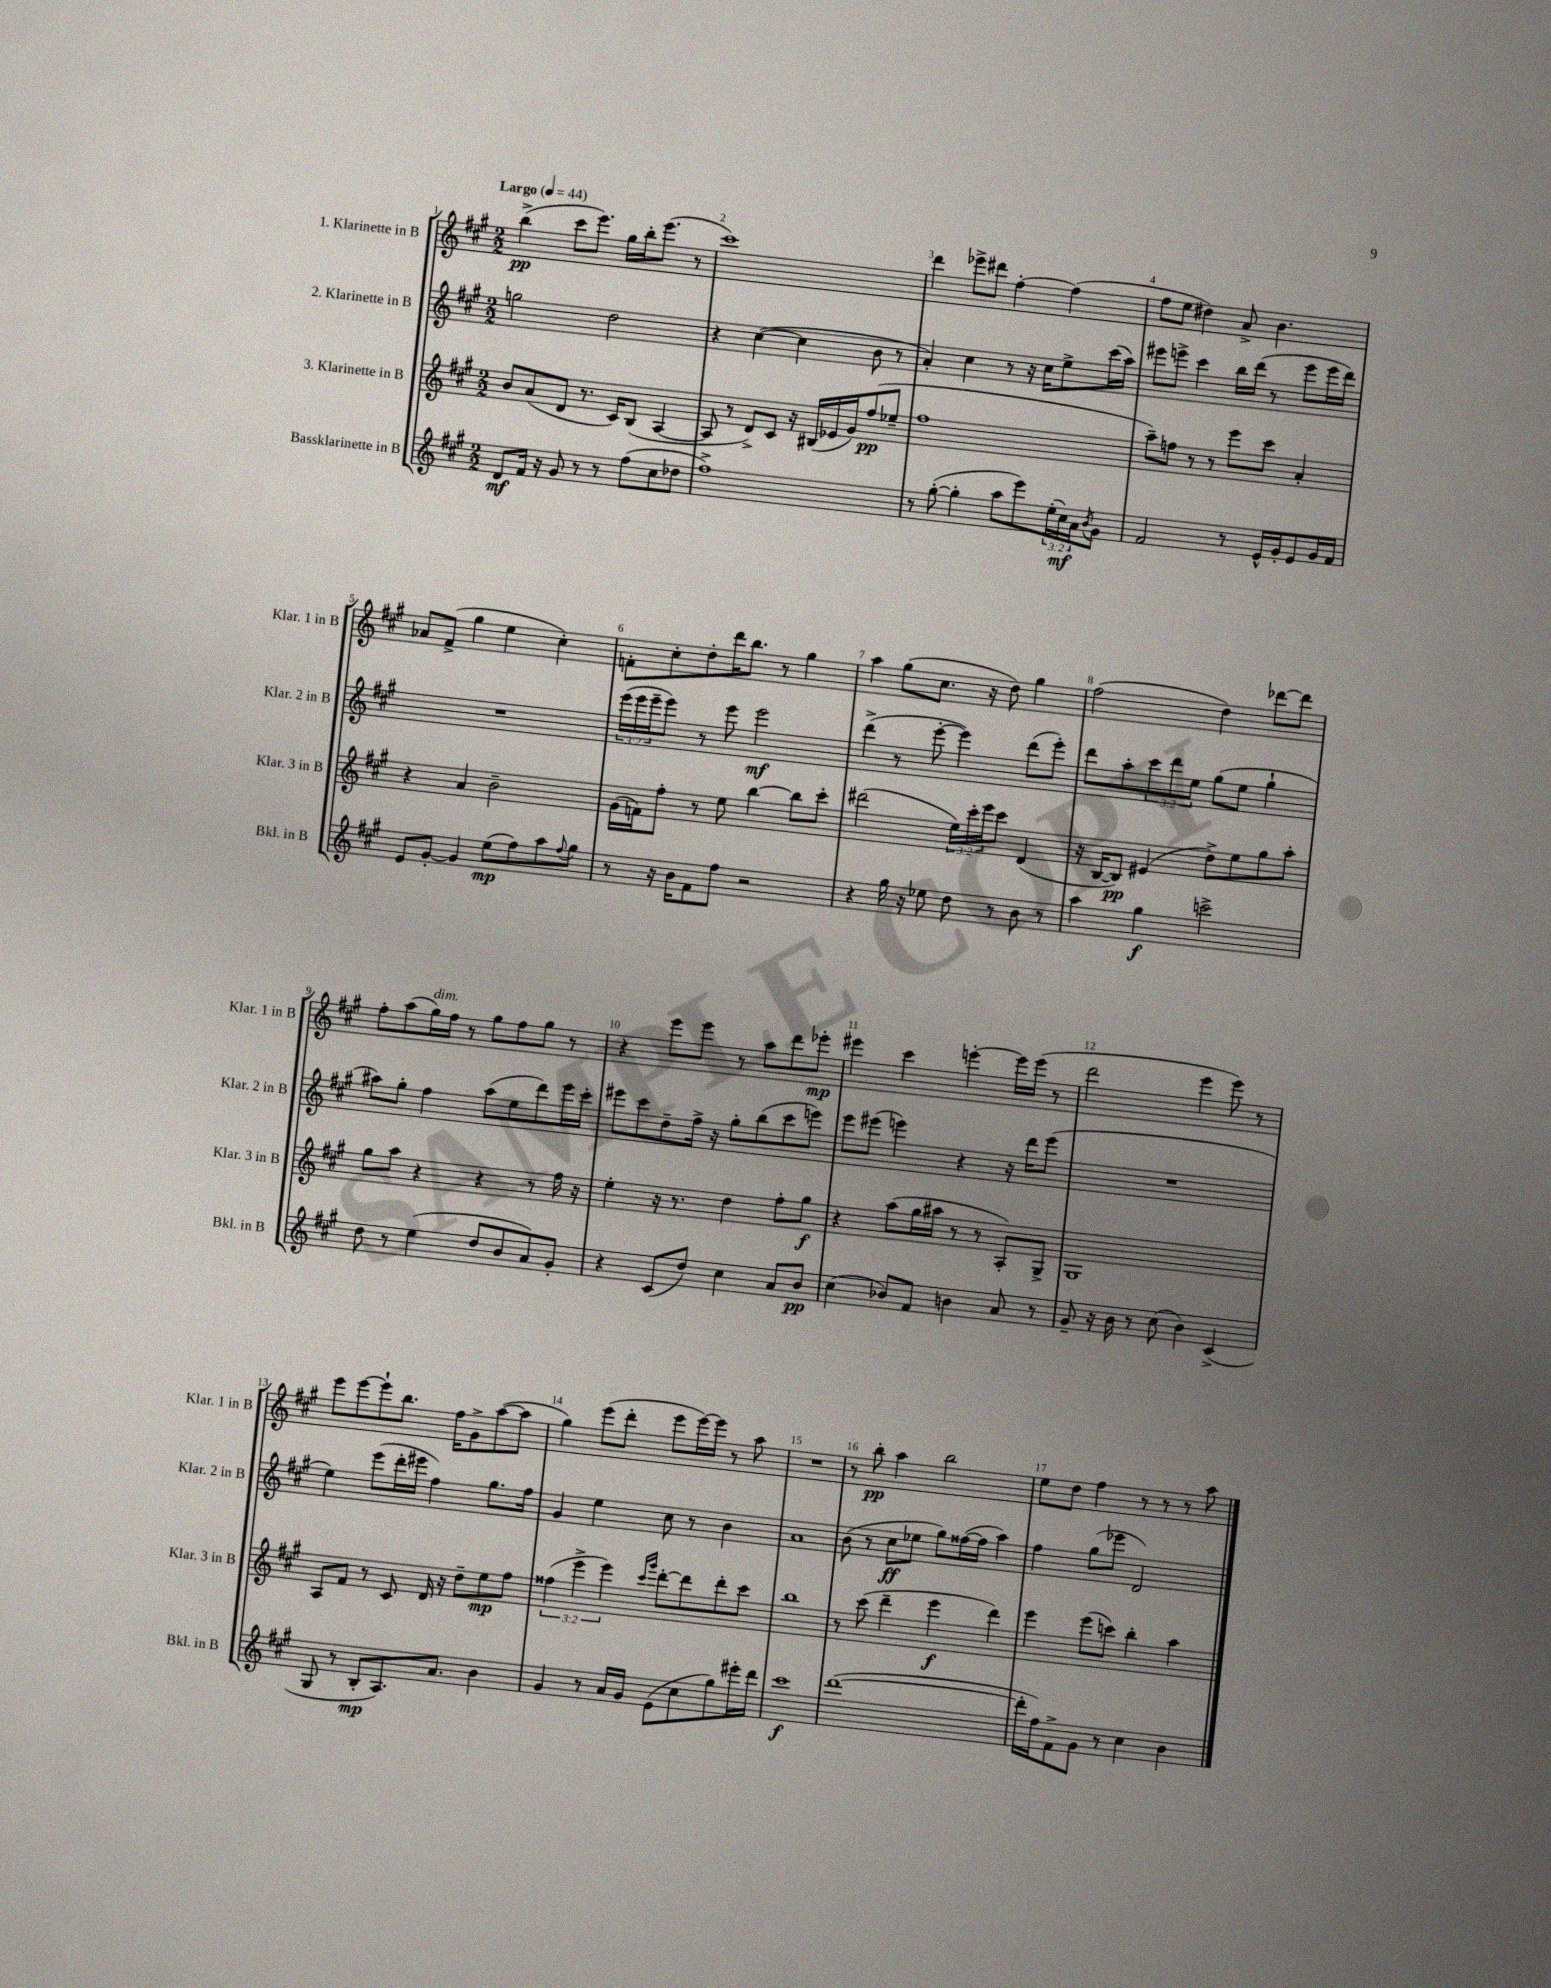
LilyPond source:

<<
\new StaffGroup <<
\new Staff = "s0" \with { instrumentName = "1. Klarinette in B" shortInstrumentName = "Klar. 1 in B" } {
    \clef treble \key a \major \numericTimeSignature \time 2/2 \tempo "Largo" 4 = 44
    b''4->\pp( cis'''8 e'''8.) gis''16 b''16-. e'''8.( r8 |
    cis'''1) |
    d'''4 ees'''8-> dis'''8 fis''4~-. fis''4( |
    fis''8 e''8 dis''4) a'8-> b'4. |
    aes'8 fis'8->( gis''4 e''4 cis''4-.) |
    f'8-. cis''8-. d''8-. d'''16 b''8. r8 gis''4 |
    a''4 gis''8( cis''8. r16 d''8) gis''4 |
    fis''2( d''4) des'''8~ des'''8 |
    fis''8-. a''8( gis''16^\markup { \italic "dim." }) fis''16 r8 gis''8 fis''8 gis''8 r8 |
    r4 e'''8 e'''8 r8 a''8 d'''8 ees'''8-.\mp |
    eis'''4 cis'''4 e'''4~-. e'''16 e'''16( r8 |
    d'''2 e'''4 e'''8) r8 |
    e'''8 e'''8~ e'''8-! b''8. fis''16 gis'8-> a''8~( a''8 |
    gis''4) e'''8( d'''8-. e'''8 e'''16~) e'''16 r8 a''8 |
    R1 |
    r8 b''8-.\pp a''4 b''2 |
    e''8 d''8 fis''4 r8 r8 r8 a''8 \bar "|." |
}
\new Staff = "s1" \with { instrumentName = "2. Klarinette in B" shortInstrumentName = "Klar. 2 in B" } {
    \clef treble \key a \major \numericTimeSignature \time 2/2 \override Staff.TupletNumber.text = #tuplet-number::calc-fraction-text
    g''2 d''2 |
    r4 cis''4~( cis''4 b'8 r8 |
    a'4-.) cis''4 r8 r16 cis''16 e''8-> cis'''16( a''16) |
    eis'''8 e'''8-> cis'''4 b''16 d'''16( r8 e'''8 e'''16 d'''16) |
    R1 |
    \tuplet 3/2 { e'''16( e'''16 e'''16-- } e'''8) r8 e'''8 e'''2\mf |
    d'''4->( r8 e'''8~-. e'''4) d'''8( e'''8-.) |
    d'''8 a''8-. \tuplet 3/2 { cis'''8 d'''8 e''8 } gis''8( e''8 gis''4-! |
    ais''8) gis''8-. fis''4 ais''8( e''8 d'''8) e'''16 cis'''16-. |
    eis'''8 cis'''8 d''8-- fis''16-> r16 gis''8-. b''8( cis'''8 e'''8) |
    e'''8 eis'''8( e'''4) r4 r16 d'''16 e'''8( |
    R1 |
    e''4) e'''8( d'''16-. eis'''16 fis''4) gis''8. fis''16 |
    gis'4 e''4 cis''8 r8 b'4 |
    a'1 |
    b'8( r8 cis''8\ff ees''8 gis''8) fisis''16~( fisis''16 a''4) |
    fis''4 gis''8( ees'''8 d'2) \bar "|." |
}
\new Staff = "s2" \with { instrumentName = "3. Klarinette in B" shortInstrumentName = "Klar. 3 in B" } {
    \clef treble \key a \major \numericTimeSignature \time 2/2 \override Staff.TupletNumber.text = #tuplet-number::calc-fraction-text
    b'8 a'8( d'8 r8. cis'16) b8( a4~ |
    a8 r8 d'8->) cis'8 r16 bis16( ees'16 gis'16) fis''8\pp( ees''8-- |
    fis''1 |
    a''8--) f''8 r8 r8 e'''8 cis'''8 a'4-. |
    r4 a'4 b'2-- |
    gis'16( f'16) fis''8-. r8 e''8 b''4~ b''8 cis'''8-. |
    dis'''2( \tuplet 3/2 { e''16) cis'''16-. e'''16 } cis'''8 d'4( |
    r16 b16~ b8\pp) eis'4( d''8->) e''8 gis''8 a''8-. |
    gis''8 a''8 r4 r4 r8 fis''16 r16 |
    e''4-. r16 r8. d''4 fis''8-. gis''8\f |
    r4 a''8( gis''16 ais''16 r8 r8 a8-.) gis8-> |
    gis1 |
    a8 fis'8 r8 cis'8 d'16 r16 d''8-- e''8\mp fis''8 |
    \tuplet 3/2 { fisis''4( e'''4-> e'''4) } \grace { cis'''16 gis'''16 } d'''8~-. d'''8 d'''8-. cis'''8 |
    b''1 |
    r8 cis'''8( d'''4-- e'''4\f d'''4) |
    e'''4 e'''8( c'''8) b''4-. a''4 \bar "|." |
}
\new Staff = "s3" \with { instrumentName = "Bassklarinette in B" shortInstrumentName = "Bkl. in B" } {
    \clef treble \key a \major \numericTimeSignature \time 2/2 \override Staff.TupletNumber.text = #tuplet-number::calc-fraction-text
    d'8\mf fis'16 r16 gis'8 r8 r8 fis''8( cis''8 des''8 |
    fis''1->) |
    r8 gis''8~-.( gis''4-. a''8 e'''8) \tuplet 3/2 { e''16-.( cis''16\mf) a'16 } \acciaccatura { b'8 } gis'8 |
    fis'2 r8 e'16-^ gis'16-. e'8 gis'16 fis'16 |
    e'8 gis'8~-. gis'4 e''8\mp( fis''8) a''8 \appoggiatura { fis''8 } gis''8 |
    r8 r16 b'16 fis'8 fis''8 r2 |
    r4 gis''16 r16 ees''8 d''8 r8 b'8 r8 |
    a''4 gis''4\f c'''2-> |
    d''8 r8 e''4( d''8 b'8 a'8) gis'8-. |
    r4 cis'8( d''8) cis''4 a'8 b'8\pp |
    cis''4( bes'8) fis'8 b'4 a'8 r8 |
    gis'8-- r16 b'16 r8 cis''8( b'4) cis'4->( |
    gis8 r8 b8-.\mp a8.) a'8. b'4 |
    gis'4 r8 a'16 gis'16 e'8( cis''8 gis''8) eis'''16-. d'''16 |
    cis'''1\f |
    d'''1~( |
    d'''16-. fis''16) fis'8-> gis'8 r8 cis''4 b'4 \bar "|." |
}
>>
>>
\layout { \context { \Score \override BarNumber.break-visibility = ##(#f #t #t) barNumberVisibility = #all-bar-numbers-visible } }
